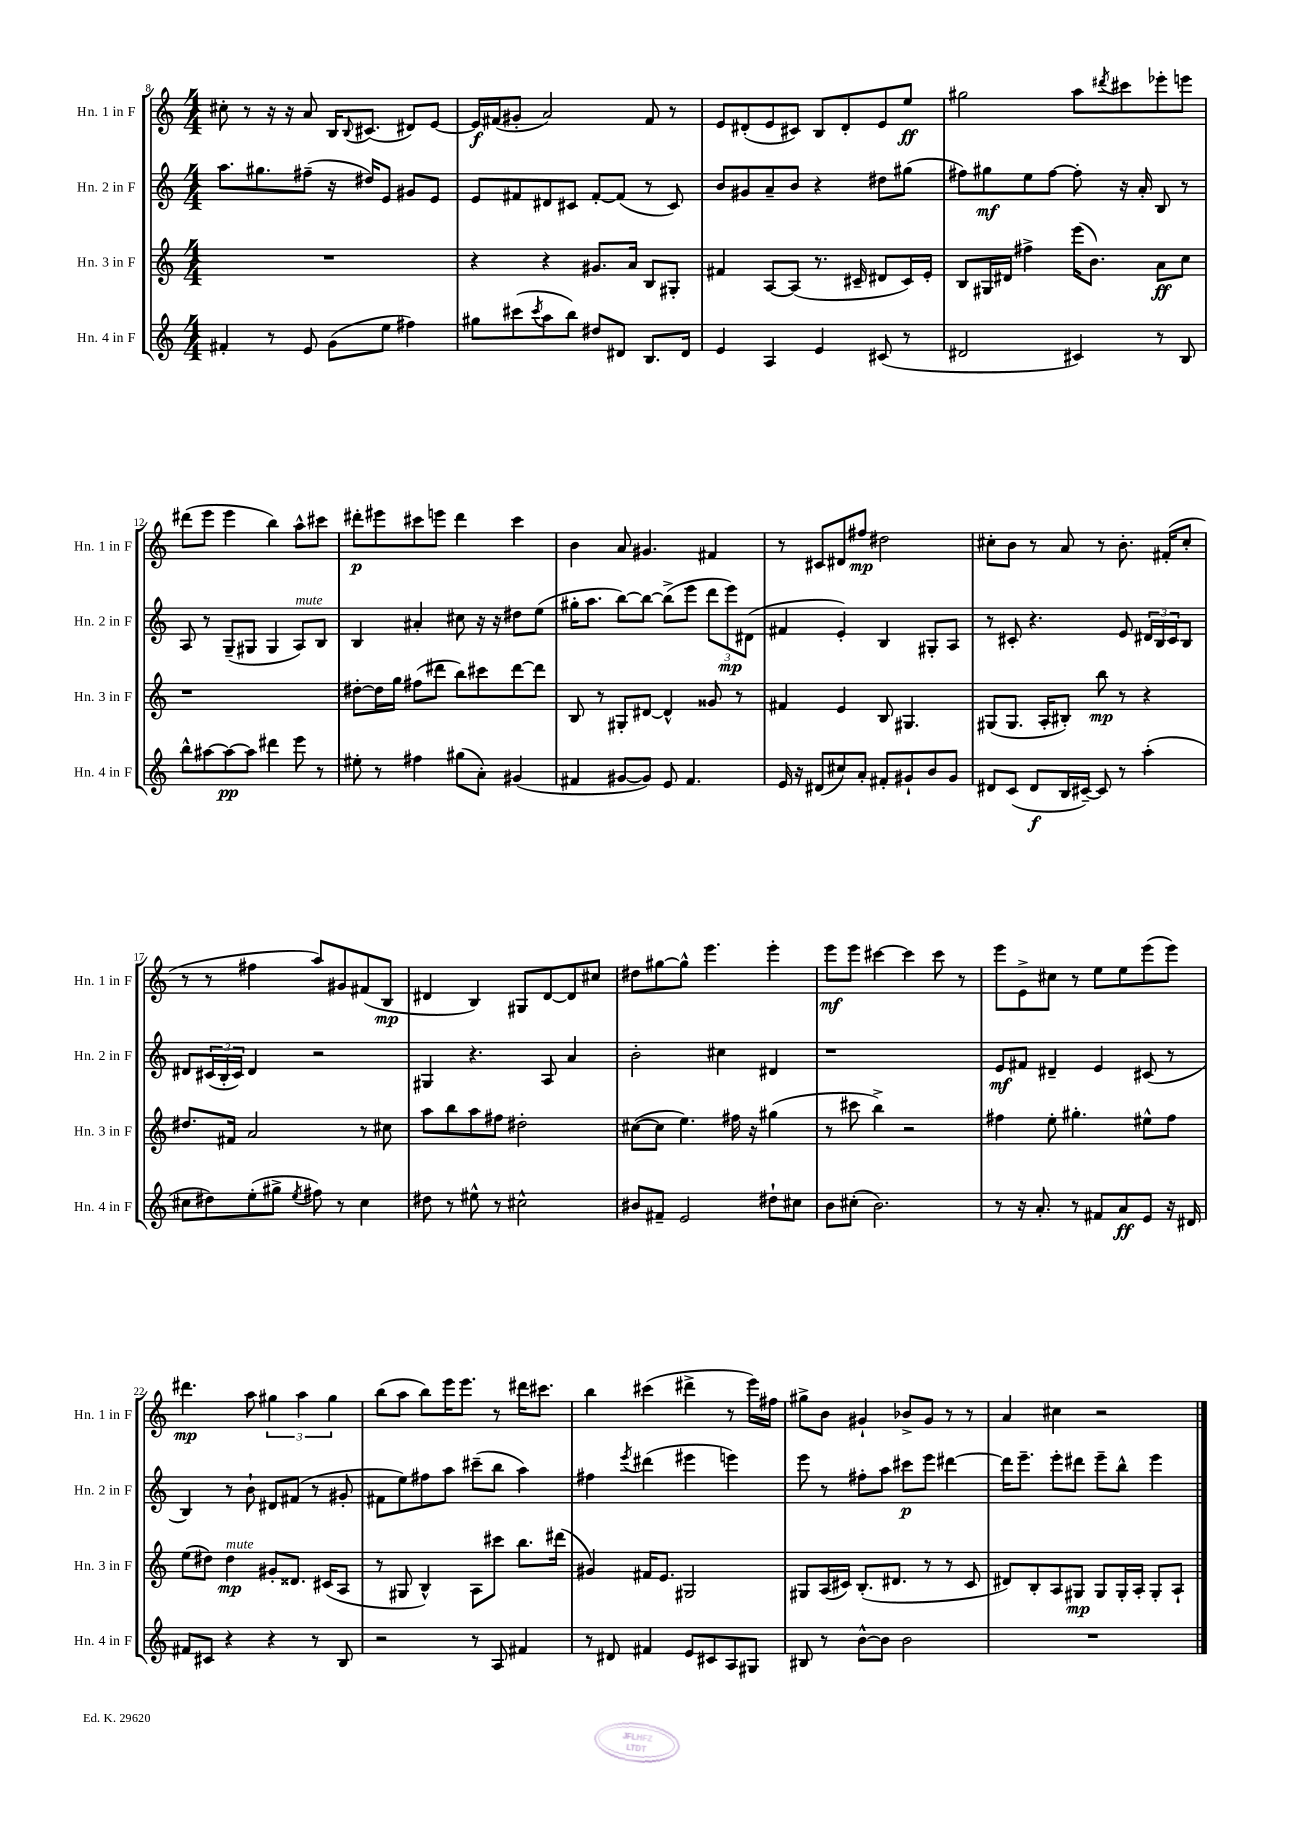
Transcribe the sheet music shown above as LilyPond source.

<<
\new StaffGroup <<
\new Staff = "s0" \with { instrumentName = "Hn. 1 in F" shortInstrumentName = "Hn. 1 in F" } {
    \clef treble \key c \major \numericTimeSignature \time 4/4
    cis''8-. r8 r16 r16 a'8 b16 \appoggiatura { b8 } cis'8.( dis'8) e'8~ |
    e'16\f fis'16( gis'8-. a'2) fis'8 r8 |
    e'8 dis'8-.( e'8 cis'8) b8 dis'8-. e'8 e''8\ff |
    gis''2 a''8 \acciaccatura { dis'''8 } cis'''8 ees'''8-. e'''8 |
    dis'''8( e'''8 e'''4 b''4) a''8-^ cis'''8 |
    dis'''8-.\p eis'''8 cis'''8 e'''8 dis'''4 cis'''4 |
    b'4 a'8 gis'4. fis'4 |
    r8 cis'8 dis'8 fis''8\mp dis''2 |
    cis''8-. b'8 r8 a'8 r8 b'8.-. fis'16-.( cis''8-. |
    r8 r8 fis''4 a''8) gis'8 fis'8( b8\mp |
    dis'4 b4) gis8 dis'8~ dis'8 cis''8 |
    dis''8 gis''8~ gis''8-^ e'''4. e'''4-. |
    e'''8\mf e'''8 cis'''4~ cis'''4 cis'''8 r8 |
    e'''8 e'8-> cis''8 r8 e''8 e''8 e'''8( e'''8) |
    dis'''4.\mp a''8 \tuplet 3/2 { gis''4 a''4 gis''4 } |
    b''8( a''8 b''8) e'''16 e'''8. r8 dis'''16 cis'''8. |
    b''4 cis'''4( dis'''4-> r8 e'''16) fis''16 |
    gis''8-> b'8 gis'4-! bes'8-> gis'8 r8 r8 |
    a'4 cis''4 r2 \bar "|." |
}
\new Staff = "s1" \with { instrumentName = "Hn. 2 in F" shortInstrumentName = "Hn. 2 in F" } {
    \clef treble \key c \major \numericTimeSignature \time 4/4
    a''8. gis''8. fis''8--( r16 dis''16) e'8 gis'8 e'8 |
    e'8 fis'8 dis'8 cis'8 fis'8~-. fis'8( r8 cis'8) |
    b'8 gis'8 a'8-- b'8 r4 dis''8 gis''8( |
    fis''8) gis''8\mf e''8 fis''8~ fis''8-. r16 a'16-. b8 r8 |
    a8 r8 g8--( gis8 gis4 a8^\markup { \italic "mute" }) b8 |
    b4 ais'4-. cis''8 r16 r16 dis''8 e''8( |
    gis''16-. a''8. b''8~) b''8~ b''8->( e'''8 \tuplet 3/2 { d'''8 e'''8\mp) dis'8( } |
    fis'4 e'4-.) b4 gis8-. a8 |
    r8 cis'8-. r4. e'8 \tuplet 3/2 { dis'16 b16 cis'16 } b8 |
    dis'8 \tuplet 3/2 { cis'16( b16-. cis'16) } dis'4 r2 |
    gis4 r4. a8 a'4 |
    b'2-. cis''4 dis'4 |
    r1 |
    e'8\mf fis'8 dis'4-- e'4 cis'8( r8 |
    b4) r8 b'8-! dis'8 fis'8( r8 gis'8-. |
    fis'8 e''8) fis''8 a''8 cis'''8--( b''8 a''4) |
    fis''4 \acciaccatura { e'''8 } dis'''4( eis'''4 e'''4) |
    e'''8 r8 fis''8-. a''8 cis'''8\p e'''8 dis'''4~ |
    dis'''16 e'''8.-- e'''8-. dis'''8 e'''8-- b''8-^ e'''4 \bar "|." |
}
\new Staff = "s2" \with { instrumentName = "Hn. 3 in F" shortInstrumentName = "Hn. 3 in F" } {
    \clef treble \key c \major \numericTimeSignature \time 4/4
    R1 |
    r4 r4 gis'8. a'16 b8 gis8-. |
    fis'4 a8~ a8( r8. cis'16-- dis'8 cis'16) e'16-. |
    b8 gis16 dis'16 fis''4-> e'''16( b'8.) a'8\ff c''8 |
    r1 |
    dis''8~-. dis''16 g''16 fis''8( dis'''8 b''8) cis'''8 dis'''8~ dis'''8 |
    b8 r8 gis8-. dis'8~ dis'4-^ gisis'8 r8 |
    fis'4 e'4 b8 gis4. |
    gis8( gis8. a16-. bis8-.) b''8\mp r8 r4 |
    dis''8. fis'16 a'2 r8 cis''8 |
    a''8 b''8 a''8 fis''8 dis''2-. |
    cis''8~( cis''8 e''4.) fis''16 r16 gis''4( |
    r8 cis'''8 b''4->) r2 |
    fis''4 e''8-. gis''4.-. eis''8-^ fis''8 |
    e''8( dis''8) dis''4\mp^\markup { \italic "mute" } gis'8-. disis'8. cis'16( a8 |
    r8 gis8 b4-^) a8 cis'''8 b''8. dis'''16( |
    gis'4) fis'16 e'8. gis2 |
    gis8 a16( cis'16) b8.-.( dis'8. r8 r8 cis'8 |
    dis'8) b8-. a8 gis8\mp gis8 gis16-. a16-. gis8-. a8-! \bar "|." |
}
\new Staff = "s3" \with { instrumentName = "Hn. 4 in F" shortInstrumentName = "Hn. 4 in F" } {
    \clef treble \key c \major \numericTimeSignature \time 4/4
    fis'4-. r8 e'8 g'8( e''8 fis''4) |
    gis''8 cis'''8( \acciaccatura { cis'''8 } a''8 b''8) dis''8 dis'8 b8. dis'16 |
    e'4 a4 e'4 cis'8( r8 |
    dis'2 cis'4) r8 b8 |
    b''8-^ ais''8~ ais''8~\pp ais''8 dis'''4 e'''8 r8 |
    eis''8-. r8 fis''4 gis''8( a'8-.) gis'4( |
    fis'4 gis'8~ gis'8) e'8 fis'4. |
    e'16 r16 dis'8( cis''8) a'8-. fis'8-. gis'8-! b'8 gis'8 |
    dis'8 c'8( dis'8\f b16 cis'16~--) cis'8 r8 a''4-.( |
    cis''8 dis''8) e''8-.( gis''8-> \acciaccatura { e''8 } fis''8) r8 cis''4 |
    dis''8 r8 eis''8-^ r8 cis''2-^ |
    bis'8 fis'8-- e'2 dis''8-! cis''8 |
    b'8 cis''8-.( b'2.) |
    r8 r16 a'8.-. r8 fis'8 a'8\ff e'8 r16 dis'16 |
    fis'8 cis'8 r4 r4 r8 b8 |
    r2 r8 a8 fis'4 |
    r8 dis'8 fis'4 e'8 cis'8 a8 gis8 |
    bis8 r8 b'8~-^ b'8 b'2 |
    R1 \bar "|." |
}
>>
>>
\layout { \context { \Score currentBarNumber = #8 } }
